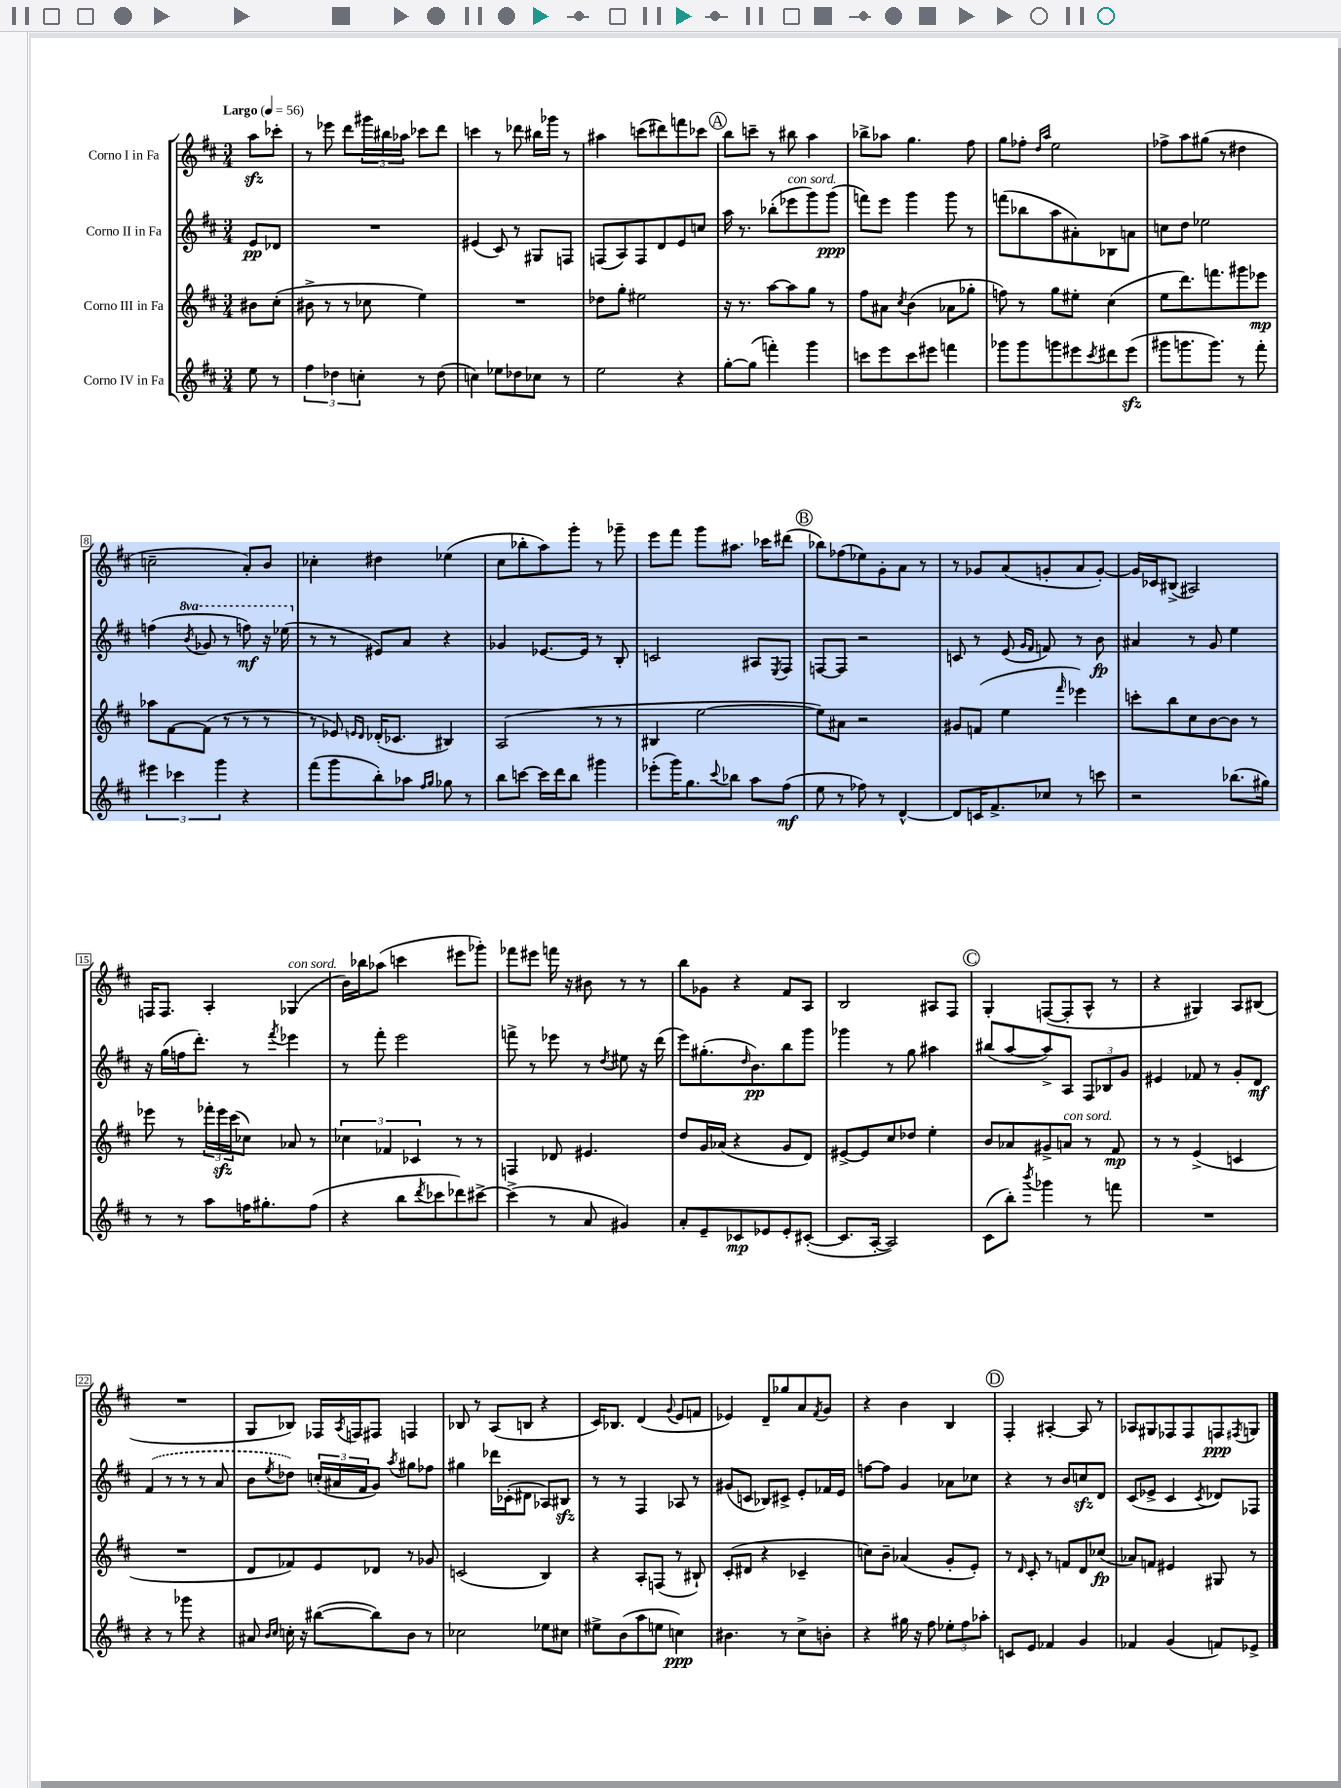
<<
\new StaffGroup <<
\new Staff = "s0" \with { instrumentName = "Corno I in Fa" } {
    \clef treble \key d \major \numericTimeSignature \time 3/4 \partial 4 \tempo "Largo" 4 = 56
    a''8\sfz ces'''8-. |
    r8 ees'''8 d'''8 \tuplet 3/2 { gis'''16 bis''16 aes''16 } ces'''8 d'''8 |
    c'''4 r8 des'''8 bis''16 ges'''16 r8 |
    ais''4 c'''8( dis'''8) f'''8 ces'''8 |
    \mark \markup { \circle "A" } b''8 c'''8-- r8 bis''8 a''4 |
    bes''8-> aes''8 g''4. fis''8 |
    g''8 fes''8-. \grace { d''16 a''16 } e''2 |
    fes''8-> a''8 gis''8( r8 dis''4 |
    c''2-- a'8-.) b'8 |
    ces''4-. dis''4 ees''4( |
    cis''8 bes''8-. a''8) g'''8-. r8 ges'''8-- |
    e'''8 fis'''8 g'''8 ais''8. ces'''16 dis'''8( |
    \mark \markup { \circle "B" } bes''8) fes''8( ees''8) g'8-. a'8 r8 |
    r8 ges'8 a'8( g'8-. a'8 g'8~-.) |
    g'16 ces'16 bis8->( ais2) |
    f16 f8. a4-. ges4^\markup { \italic "con sord." }( |
    b'16) bes''16 aes''8( c'''4 eis'''8 ges'''8-.) |
    fes'''8 eis'''8 f'''16 r16 bis'8 r8 r8 |
    b''8 ges'8 r4 fis'8 a8 |
    b2 ais8 fis8 |
    \mark \markup { \circle "C" } g4-. f8~( f8-. a8-^ r8 |
    r4 gis4) a8 bis8( |
    R2. |
    g8 bes8) fes16 \acciaccatura { a8 } f16 fis8 f4 |
    bes8 r8 a8( b8 r4 |
    cis'16) bes8. d'4( \appoggiatura { g'8 } e'8 f'8 |
    ees'4) d'8-- ges''8 a'8 \acciaccatura { fis'8 } g'8 |
    r4 b'4 b4 |
    \mark \markup { \circle "D" } fis4-. ais4~-. ais8 r8 |
    aes8 gis8 fes8 fes8 f8\ppp \acciaccatura { fis8 } g8 \bar "|." |
}
\new Staff = "s1" \with { instrumentName = "Corno II in Fa" } {
    \clef treble \key d \major \numericTimeSignature \time 3/4 \set Staff.ottavationMarkups = #ottavation-simple-ordinals \partial 4
    e'8\pp des'8 |
    R2. |
    eis'4( cis'8) r8 gis8 f8 |
    f8( a8) f8 d'8 e'8 c''8 |
    \mark \markup { \circle "A" } a''16 r8. bes''8-.( ees'''8^\markup { \italic "con sord." } g'''8) g'''8\ppp( |
    f'''8) e'''8 g'''4 g'''8 r8 |
    f'''8( bes''8 a''8 ais'8-.) bes8 a'8 |
    c''8 d''8 ees''2 |
    f''4( \ottava #1 \acciaccatura { b''8 } ges''8 r8 f'''8\mf) r16 ees'''16( \ottava #0 |
    r8 r8 eis'8) a'8 r4 |
    ges'4 ees'8.~ ees'16 r8 b8-. |
    c'2 ais8 \acciaccatura { e8 } fis8 |
    \mark \markup { \circle "B" } f8~ f8 r2 |
    c'8 r8 e'8( \grace { g'16 fis'16 } f'8) r8 b'8\fp |
    ais'4 r8 g'8 e''4 |
    r16 g''16( f''16 d'''8.-.) r8 \acciaccatura { fis'''8 } ees'''4 |
    r8 fis'''8-. e'''2 |
    f'''8-> r8 ees'''8 r8 \acciaccatura { d''8 } eis''8 r16 d'''16( |
    e'''8) gis''8.-.( \grace { d''16 } b'8.\pp) b''8 g'''8 |
    ges'''4 r8 g''8 ais''4 |
    \mark \markup { \circle "C" } bis''8( a''8~ a''8->) a8 \tuplet 3/2 { fis8 bes8 g'8 } |
    eis'4 fes'8 r8 g'8-. d'8\mf |
    \once \slurDashed fis'4( r8 r8 r8 a'8 |
    b'8 \acciaccatura { e''8 } des''8) \tuplet 3/2 { c''16-.( ais'16 fis'16 } g'8) \acciaccatura { a''8 } gis''8 fes''8 |
    gis''4 des'''16 ces'16-.( dis'8 aes8) bis8\sfz |
    r8 r8 fis4 aes8 r8 |
    gis'8( c'8 bes8) cis'8-> e'8-. fes'16 e'16 |
    f''8~ f''8 g'4 aes'8 ces''8 |
    \mark \markup { \circle "D" } r4 r8 b'8 c''8\sfz d'8 |
    cis'8( ees'8-> cis'4 \acciaccatura { cis'8 } des'8) fes8 \bar "|." |
}
\new Staff = "s2" \with { instrumentName = "Corno III in Fa" } {
    \clef treble \key d \major \numericTimeSignature \time 3/4 \partial 4
    bis'8 cis''8-.( |
    bis'8-> r8 r8 ces''8 e''4) |
    R2. |
    des''8 g''8-. eis''2 |
    \mark \markup { \circle "A" } r16 r8. a''8~ a''8 g''8 r8 |
    fis''8 ais'8 \acciaccatura { cis''8 } b'4( aes'8 ges''8-. |
    f''8) r8 g''8 eis''8-. cis''4( |
    e''8 d'''8.) f'''8. gis'''8 ees'''8\mp |
    aes''8 fis'8~ fis'8( r8 r8 r8 |
    r8 ees'8) \grace { e'16 d'16 } des'16-.( ces'8. bis4) |
    a2( r8 r8 |
    bis4 e''2~ |
    \mark \markup { \circle "B" } e''8) ais'8 r2 |
    gis'8 f'8( e''4 \grace { fis'''16 } ees'''4) |
    c'''8-. b''8 cis''8 b'8~ b'8 r8 |
    ees'''8 r8 \tuplet 3/2 { fes'''16-. ees'''16\sfz cis'''16( } ces''8) aes'8 r8 |
    \tuplet 3/2 { ces''4 fes'4 ces'4 } r8 r8 |
    f4 des'8 eis'4. |
    d''8 g'16 aes'16( r4 g'8 d'8) |
    eis'8~-> eis'8 cis''8 des''8 e''4-. |
    \mark \markup { \circle "C" } b'8 aes'8 gis'8-> a'8^\markup { \italic "con sord." } r8 fis'8\mp |
    r8 r8 e'4->( c'4 |
    R2. |
    d'8 fes'8) e'8 des'8 r8 ges'8 |
    c'2( b4) |
    r4 a8-. f8( r8 bis8-!) |
    cis'8-.( dis'8 r4 ces'4-- |
    c''8) b'8-- aes'4( g'8-. e'8-.) |
    \mark \markup { \circle "D" } r8 \grace { d'16 } cis'8-. r8 f'8 d'8 ces''8\fp( |
    aes'8) f'8 eis'4 gis8 r8 \bar "|." |
}
\new Staff = "s3" \with { instrumentName = "Corno IV in Fa" } {
    \clef treble \key d \major \numericTimeSignature \time 3/4 \partial 4
    e''8 r8 |
    \tuplet 3/2 { fis''4 des''4 c''4-. } r8 des''8( |
    c''4) ees''8 des''8 ces''8 r8 |
    e''2 r4 |
    \mark \markup { \circle "A" } g''8~-. g''8( f'''4-.) g'''4 |
    c'''8 e'''8 c'''8 eis'''8 f'''4 |
    ges'''8 ges'''8 g'''8 eis'''8 \acciaccatura { cis'''8 } dis'''8 eis'''8\sfz( |
    gis'''8 g'''8. g'''8.) r8 fis'''8-. |
    \tuplet 3/2 { eis'''4 ces'''4 g'''4 } r4 |
    fis'''8( g'''8 b''8-.) aes''8 \grace { fis''16 g''16 } ges''8 r8 |
    b''8 c'''8~ c'''16 d'''16 b''8 gis'''4 |
    ees'''8-.( g'''16) g''8. \appoggiatura { cis'''8 } bes''8 a''8 fis''8\mf( |
    \mark \markup { \circle "B" } e''8 r8 fes''8) r8 d'4~-^ |
    d'8 c'16 fis'8.-> ces''8 r8 c'''8 |
    r2 bes''8.( gis''16) |
    r8 r8 a''8 f''16 gis''8.-. f''8( |
    r4 b''8 \acciaccatura { d'''8 } ces'''8 des'''8) cis'''8~-> |
    cis'''4->( r8 a'8 gis'4) |
    a'8-. e'8-- ces'8\mp ees'8 ees'8-. cis'8~-.( |
    cis'8. a16~-. a2) |
    \mark \markup { \circle "C" } cis'8( b''8-.) \acciaccatura { b'''8 } ges'''4 r8 f'''8 |
    R2. |
    r4 r8 ges'''8 r4 |
    ais'8 \grace { b'16 cis''16 } c''16-. r16 bis''8~( bis''8) b'8 r8 |
    ces''2 ees''8 cis''8 |
    eis''8-> b'8( a''8 e''8 c''4\ppp) |
    bis'4. r8 cis''8-> b'8-. |
    r4 gis''16 r16 fis''8 \tuplet 3/2 { ees''8-. fis''8 aes''8-. } |
    \mark \markup { \circle "D" } c'8 e'8 fes'4 g'4 |
    fes'4 g'4( f'8) ees'8-> \bar "|." |
}
>>
>>
\layout { \context { \Score \override BarNumber.stencil = #(make-stencil-boxer 0.1 0.3 ly:text-interface::print) } }
